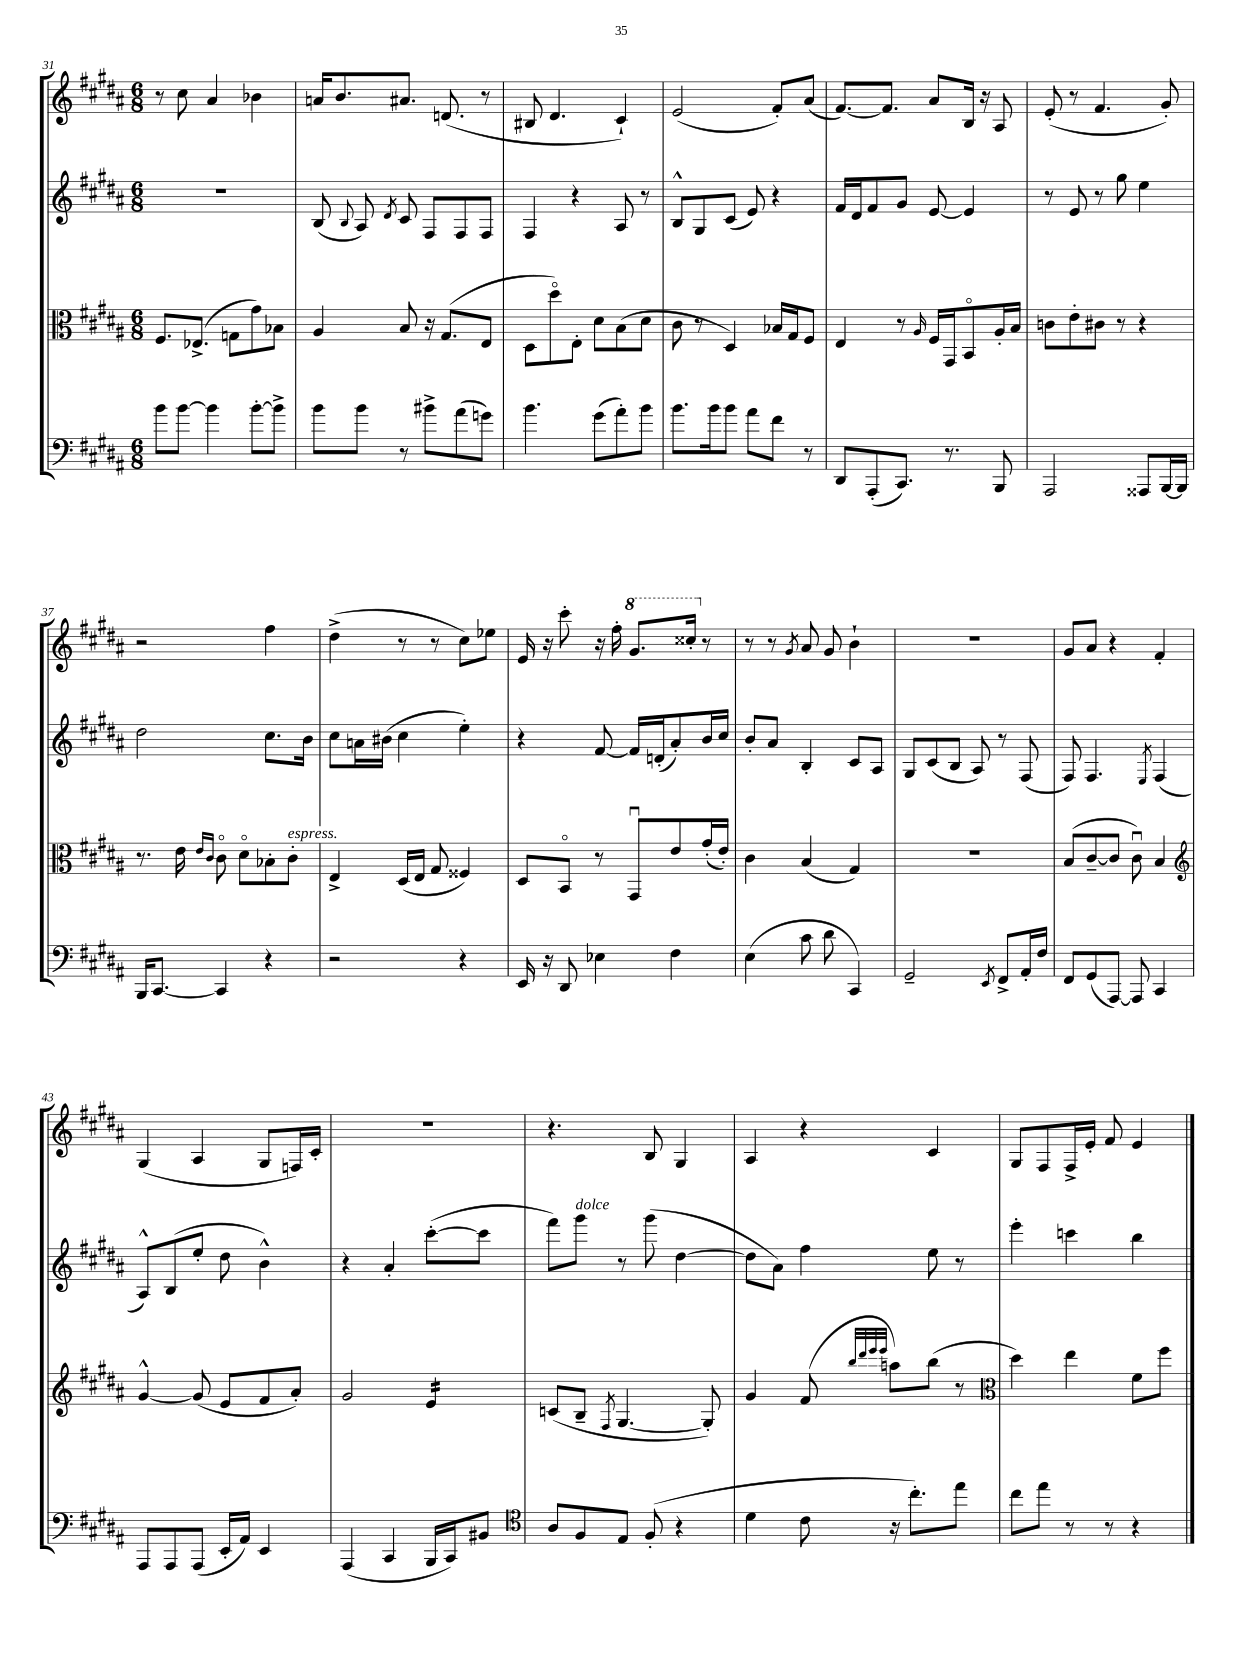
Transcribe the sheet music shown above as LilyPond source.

<<
\new StaffGroup <<
\new Staff = "s0" {
    \clef treble \key b \major \numericTimeSignature \time 6/8
    \autoBeamOff r8 cis''8 ais'4 bes'4 |
    a'16[ b'8. ais'8.] d'8.( r8 |
    bis8 dis'4. cis'4-!) |
    e'2( fis'8[-.) ais'8]( |
    fis'8.[~) fis'8.] ais'8[ b16] r16 ais8 |
    e'8-.( r8 fis'4. gis'8-.) |
    r2 fis''4 |
    dis''4->( r8 r8 cis''8[) ees''8] |
    e'16 r16 cis'''8-. r16 fis''16-. \ottava #1 gis''8.[ cisis'''16]-. \ottava #0 r8 |
    r8 r8 \acciaccatura { gis'8 } ais'8 gis'8 b'4-! |
    R2. |
    gis'8[ ais'8] r4 fis'4-. |
    gis4( ais4 gis8[ f16) cis'16]-. |
    r2. |
    r4. b8 gis4 |
    ais4 r4 cis'4 |
    gis8[ fis8 fis16-> e'16]-. fis'8 e'4 \bar "|." |
}
\new Staff = "s1" {
    \clef treble \key b \major \numericTimeSignature \time 6/8
    \autoBeamOff R2. |
    b8( \appoggiatura { b8 } ais8) \acciaccatura { dis'8 } cis'8 fis8[ fis8 fis8] |
    fis4 r4 ais8 r8 |
    b8[-^ gis8 cis'8]( e'8) r4 |
    fis'16[ dis'16 fis'8 gis'8] e'8~ e'4 |
    r8 e'8 r8 gis''8 e''4 |
    dis''2 cis''8.[ b'16] |
    cis''8[ a'16 bis'16]( cis''4 e''4-.) |
    r4 fis'8~ fis'16[ d'16-.( ais'8-.) b'16 cis''16] |
    b'8[-. ais'8] b4-. cis'8[ ais8] |
    gis8[ cis'8( b8] ais8) r8 fis8( |
    fis8) fis4. \acciaccatura { e8 } fis4( |
    ais8[-^) b8( e''8]-. dis''8 b'4-^) |
    r4 ais'4-. cis'''8[~-.( cis'''8] |
    fis'''8[) gis'''8]^\markup { \italic "dolce" } r8 gis'''8( dis''4~ |
    dis''8[ ais'8]) fis''4 e''8 r8 |
    e'''4-. c'''4 b''4 \bar "|." |
}
\new Staff = "s2" {
    \clef alto \key b \major \numericTimeSignature \time 6/8
    \autoBeamOff fis8.[ ees8.]->( g8[ gis'8) bes8] |
    ais4 b8 r16 gis8.[( e8] |
    dis8[ dis''8\flageolet) e8]-. dis'8[ b8( dis'8] |
    cis'8 r8 dis4) bes16[ gis16 fis8] |
    e4 r8 \grace { ais16 } fis16[ gis,16 b,8\flageolet ais16-. b16] |
    c'8[ e'8-. cis'8] r8 r4 |
    r8. e'16 \grace { e'16[ cis'16] } cis'8\flageolet dis'8[\flageolet bes8-. cis'8]-.^\markup { \italic "espress." } |
    e4-> dis16[( e16] gis8 fisis4) |
    dis8[ b,8]\flageolet r8 gis,8[\downbow e'8 gis'16-.( e'16]-.) |
    cis'4 b4( gis4) |
    R2. |
    b8[( cis'8~-- cis'8] cis'8\downbow) b4 |
    \clef treble gis'4~-^ gis'8( e'8[ fis'8 ais'8]-.) |
    gis'2 e'4:16 |
    c'8[( b8]-- \acciaccatura { fis8 } gis4.~ gis8-.) |
    gis'4 fis'8( \grace { b''32[ dis'''32 e'''32 e'''32] } a''8[) b''8]( r8 |
    \clef alto dis''4) e''4 fis'8[ fis''8] \bar "|." |
}
\new Staff = "s3" {
    \clef bass \key b \major \numericTimeSignature \time 6/8
    \autoBeamOff b'8[ b'8]~ b'4 b'8[~-. b'8]-> |
    b'8[ b'8] r8 bis'8[-> ais'8( g'8]) |
    b'4. gis'8[( ais'8-.) b'8] |
    b'8.[ b'16 b'8] ais'8[ fis'8] r8 |
    dis,8[ ais,,8-.( cis,8.]) r8. b,,8 |
    ais,,2 aisis,,8[ b,,16~ b,,16] |
    b,,16[ cis,8.]~ cis,4 r4 |
    r2 r4 |
    e,16 r16 dis,8 ees4 fis4 |
    e4( cis'8 dis'8 cis,4) |
    gis,2-- \acciaccatura { e,8 } fis,8[-> ais,16-. fis16] |
    fis,8[ gis,8( ais,,8]~) ais,,8 cis,4 |
    ais,,8[ ais,,8 ais,,8]( e,16[-. ais,16]) e,4 |
    ais,,4( cis,4 b,,16[ cis,16) bis,8] |
    \clef tenor ais8[ fis8 e8] fis8-.( r4 |
    dis'4 cis'8 r16 cis''8.[-.) e''8] |
    cis''8[ e''8] r8 r8 r4 \bar "|." |
}
>>
>>
\layout { \context { \Score currentBarNumber = #31 } }
